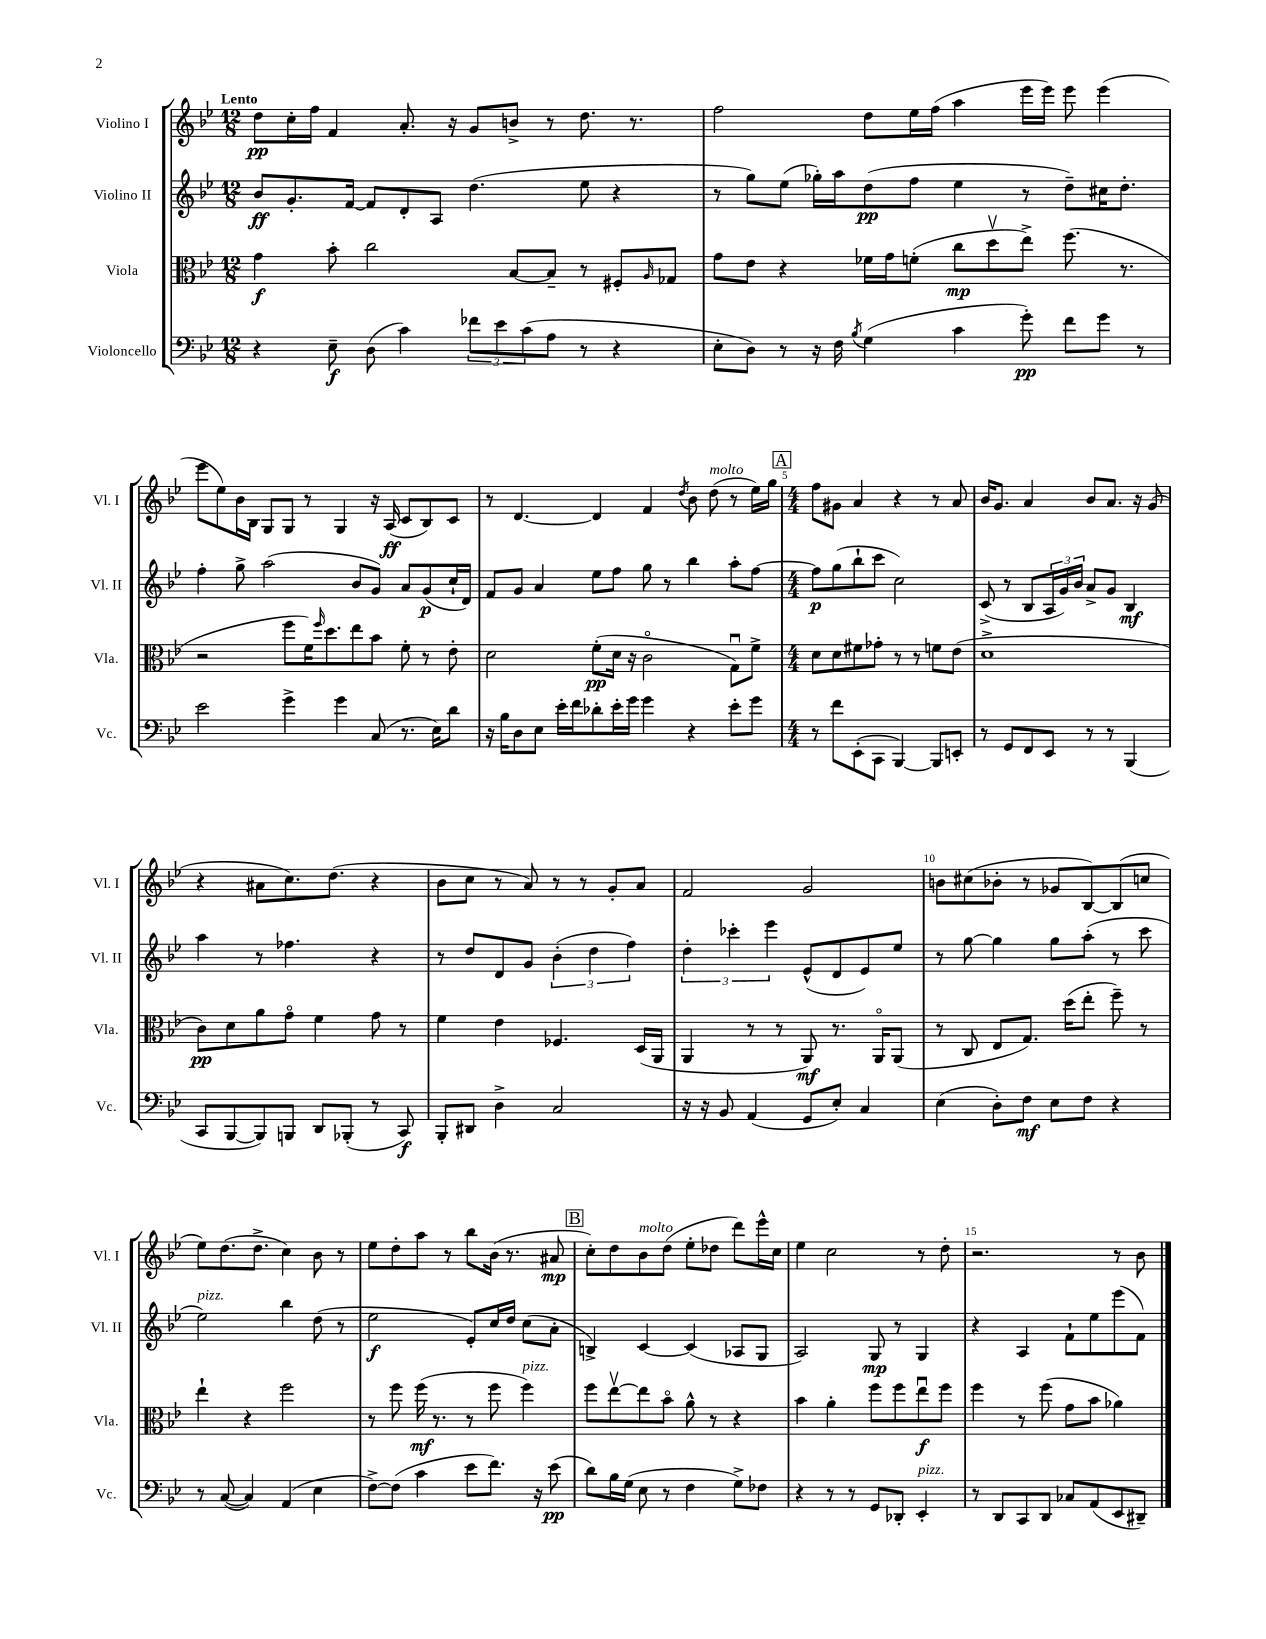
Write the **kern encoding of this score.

**kern	**kern	**kern	**kern
*staff4	*staff3	*staff2	*staff1
*clefF4	*clefC3	*clefG2	*clefG2
*k[b-e-]	*k[b-e-]	*k[b-e-]	*k[b-e-]
*M12/8	*M12/8	*M12/8	*M12/8
4r	4g	8b-	8dd
.	.	8.g'	16cc'
.	.	.	16ff
8E-~	8b-'	.	4f
.	.	[16f	.
(8D	2cc	8f]	.
4c)	.	8d'	8.a'
.	.	8A	.
.	.	.	16r
12f-	.	(4.dd	8g
12e-	.	.	.
.	[8B-	.	8b^
(12c	.	.	.
8A	8B-~]	.	8r
8r	8r	8ee-	8.dd
4r	8F#'	4r	.
.	.	.	8.r
.	16qqA	.	.
.	8G-	.	.
=	=	=	=
8E-'	8g	8r	2ff
8D)	8e-	8gg)	.
8r	4r	(8ee-	.
16r	.	16gg-')	.
16F	.	16aa	.
8qB-	.	.	.
(4G	16f-	(8dd	8dd
.	16g	.	.
.	(8f'	8ff	16ee-
.	.	.	(16ff
4c	8cc	4ee-	4aa
.	8ddv	.	.
8g')	8ee-^)	8r	16eee-
.	.	.	16eee-)
8f	(8.ff	8dd~)	8eee-
8g	.	16cc#	(4eee-
.	8.r	8.dd'	.
8r	.	.	.
=	=	=	=
2e-	2r	4ff'	8eee-
.	.	.	8ee-)
.	.	8gg^	16b-
.	.	.	16B-
.	.	(2aa	8G
4g^	8ff	.	8G
.	16f)	.	8r
.	16qqff	.	.
.	8.dd	.	.
4g	.	.	4G
.	8ee-	8b-	.
(8C	8b-	8g)	16r
.	.	.	(16A
8.r	8f'	8a	8c
.	8r	(8g	8B-)
16E-)	.	.	.
8d	8e-'	16cc`	8c
.	.	16d)	.
=	=	=	=
16r	2d	8f	8r
16B-	.	.	.
8D	.	8g	[4.d
8E-	.	4a	.
16e-'	.	.	.
16f	.	.	.
8d-'	(8f'	8ee-	4d]
16e-'	16d	8ff	.
16g	16r	.	.
4g	2co	8gg	4f
.	.	8r	.
.	.	.	8qdd
4r	.	4bb-	8b-
.	.	.	(8dd
8e-'	8Gu)	8aa'	8r
8g	8f^	[8ff	16ee-)
.	.	.	16gg
=	=	=	=
*M4/4	*M4/4	*M4/4	*M4/4
8r	8d	8ff]	8ff
8f	8d	(8gg	8g#
(8EE-'	8f#	8bb-`	4a
8CC	8g-'	8ccc	.
[4BBB-)	8r	2cc)	4r
.	8r	.	.
8BBB-]	8f	.	8r
8EE'	(8e-	.	8a
=	=	=	=
8r	1d^	(8c^	16b-
.	.	.	8.g
8GG	.	8r	.
8FF	.	8B-	4a
8EE-	.	24A	.
.	.	24g)	.
.	.	24b-	.
8r	.	8a^	8b-
8r	.	8g	8.a
(4BBB-	.	4B-	.
.	.	.	16r
.	.	.	(8g
=	=	=	=
8CC	8c)	4aa	4r
[8BBB-	8d	.	.
8BBB-])	8a	8r	8a#
8BBB	8go	4.ff-	8.cc)
8DD	4f	.	.
.	.	.	(8.dd
(8BBB-'	.	.	.
8r	8g	4r	4r
8CC)	8r	.	.
=	=	=	=
8BBB-'	4f	8r	8b-
8DD#	.	8dd	8cc
4D^	4e-	8d	8r
.	.	8g	8a)
2C	4.F-	(6b-'	8r
.	.	.	8r
.	.	6dd	.
.	.	.	8g'
.	.	6ff)	.
.	(16D	.	8a
.	16AA	.	.
=	=	=	=
16r	4AA	6dd'	2f
16r	.	.	.
8BB-	.	.	.
.	.	6ccc-'	.
(4AA	8r	.	.
.	.	6eee-	.
.	8r	.	.
8GG	8AA)	(8e-^^	2g
8E-')	8.r	8d	.
4C	.	8e-)	.
.	16AAo	.	.
.	(8AA	8ee-	.
=	=	=	=
(4E-	8r	8r	8b
.	8C	[8gg	(8cc#
8D')	8E-	4gg]	8b-'
8F	8.G)	.	8r
8E-	.	8gg	8g-
.	(16dd	.	.
8F	8ee-'	(8aa'	[8B-)
4r	8ff~)	8r	(8B-]
.	8r	8ccc	8cc
=	=	=	=
8r	4ee-`	2ee-)	8ee-)
([8C	.	.	(8.dd
4C])	4r	.	.
.	.	.	8.dd^
(4AA	2ff	4bb-	4cc)
4E-	.	(8dd	8b-
.	.	8r	8r
=	=	=	=
[8F^)	8r	2ee-	8ee-
(8F]	8ff	.	8dd'
4c	(16ff	.	8aa
.	8.r	.	.
.	.	.	8r
8e-	8r	8e-')	8bb-
8.f)	8ff	16cc	(16b-
.	.	16dd	8.r
.	4ff)	(8cc	.
16r	.	.	.
(8e-	.	8a'	8a#
=	=	=	=
8d)	8ff	4B^)	8cc')
16B-	[8ee-v	.	8dd
(16G	.	.	.
8E-	8ee-]	[4c	8b-
8r	8b-o	.	(8dd
4F	8a^^	(4c]	8ee-'
.	8r	.	8dd-
8G^)	4r	8A-	8ddd)
8F-	.	8G	16eee-^^
.	.	.	16cc
=	=	=	=
4r	4b-	2A)	4ee-
8r	4a'	.	2cc
8r	.	.	.
8GG	8ff	8G	.
8DD-'	8ff	8r	.
4EE-'	8ee-u	4G	8r
.	8ff	.	8dd'
=	=	=	=
8r	4ff	4r	2.r
8DD	.	.	.
8CC	8r	4A	.
8DD	(8ff	.	.
8C-	8g	8f`	.
(8AA	8b-	8ee-	.
8EE-	4a-)	(8eee-	8r
8DD#~)	.	8f)	8b-
==	==	==	==
*-	*-	*-	*-
